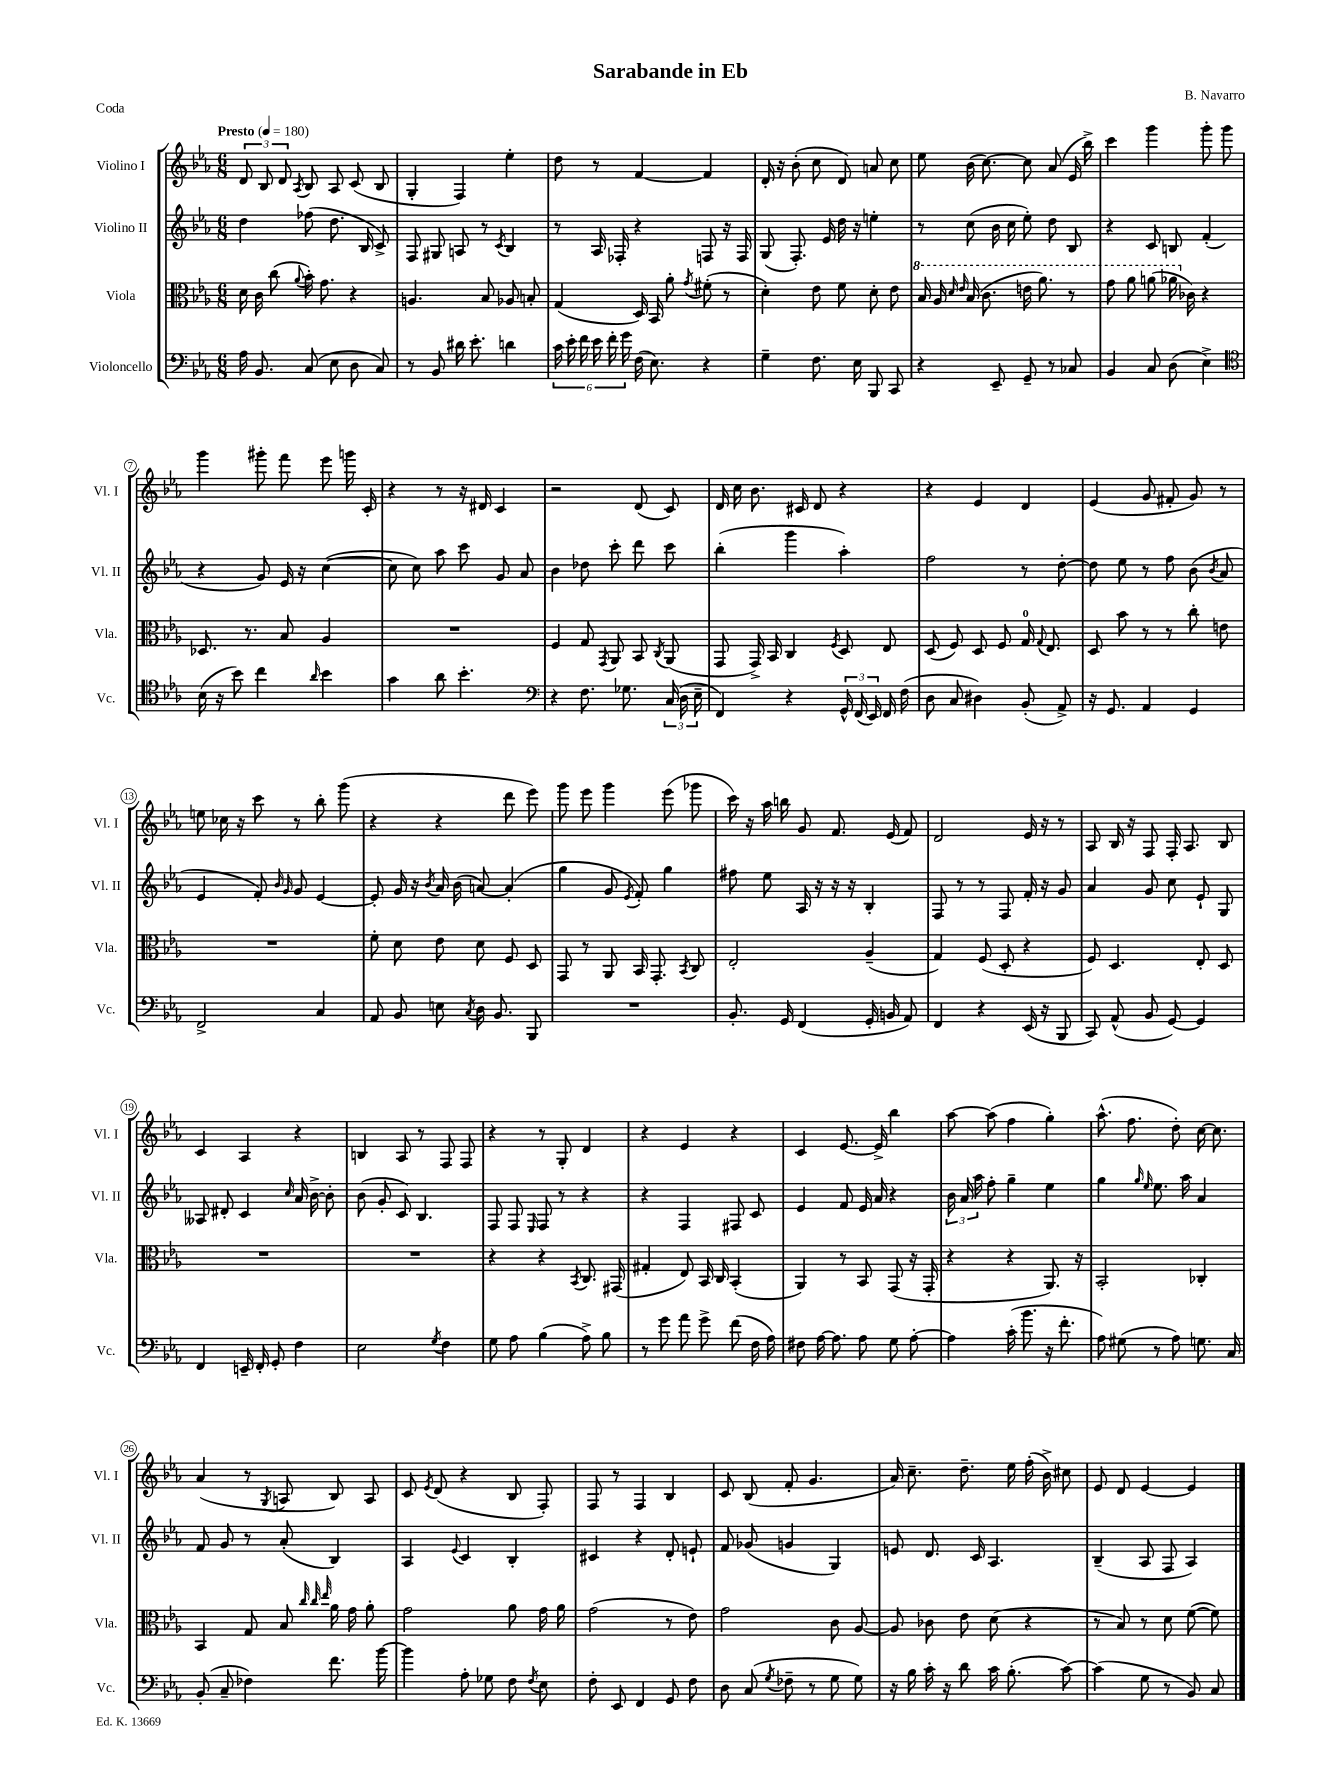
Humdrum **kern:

**kern	**kern	**kern	**kern
*part4	*part3	*part2	*part1
*staff4	*staff3	*staff2	*staff1
*I"Violoncello	*I"Viola	*I"Violino II	*I"Violino I
*I'Vc.	*I'Vla.	*I'Vl. II	*I'Vl. I
*clefF4	*clefC3	*clefG2	*clefG2
*k[b-e-a-]	*k[b-e-a-]	*k[b-e-a-]	*k[b-e-a-]
*M6/8	*M6/8	*M6/8	*M6/8
*MM180	*MM180	*MM180	*MM180
=1	=1	=1	=1
!	!	!	!LO:TX:a:B:t=Presto
16A-\	16d\	4dd\	12d/
8.BB-/	16c\	.	.
.	.	.	12B-/
.	(8cc\	.	.
.	.	.	12d/
.	8qqa-/	.	8qA-/
(8C/	16b-'\)	(8ff-X\	8B-/
.	8.g\	.	.
8E-\	.	8.dd\	8A-/
8D\	4r	.	(8c/
.	.	16B-/	.
8C/)	.	8c^/)	8B-/
=2	=2	=2	=2
8r	4.An/	8F/	4G'/
8BB-/	.	8G#X/	.
16d#X\	.	8An/	4F/)
8.e-'\	.	.	.
.	8B-/	8r	.
.	.	8qc/	.
4dn\	8A-X/	4B-/	4ee-'\
.	8Bn'/	.	.
=3	=3	=3	=3
24c\	(4G/	8r	8dd\
24e-'\	.	.	.
24f\	.	.	.
24e-\	.	16A-/	8r
24f'\	.	.	.
.	.	16F-X'/	.
24g\	.	.	.
(16F\	16D/)	4r	[4f/
8.E-\)	16BB-/	.	.
.	8a-'\	.	.
.	8qg/	.	.
4r	(8f#X'\	8Fn/	4f/]
.	8r	16r	.
.	.	16F/	.
=4	=4	=4	=4
4G~\	4d'\)	(8G/	16d'/
.	.	.	16r
.	.	8.F'/)	(8b-'\
8.F\	8e-\	.	8cc\
.	.	16e-/	.
.	8f\	16dd\	8d/)
16E-\	.	16r	.
8BBB-/	8d'\	4een'\	8an/
8CC/	8e-\	.	8cc\
=5	=5	=5	=5
*	*8va	*	*
4r	16b-/	8r	8ee-\
.	16a-/	.	.
.	16qqdd/	.	.
.	16qqee-/	.	.
.	(16b-/	(8cc\	(16b-\
.	8.cc\	.	[8.cc\)
8EE-~/	.	16b-\	.
.	.	16cc\	.
8GG~/	16een\	8ee-'\)	8cc\]
.	8.aa-\)	.	.
8r	.	8dd\	(8a-/
8C-X/	8r	8B-/	16e-/
.	.	.	16bb-^\)
=6	=6	=6	=6
4BB-/	8gg\	4r	4ccc\
.	8aa-\	.	.
8C/	(8aan\	8c/	4ggg\
(8D\	16aa-X\	8Bn/	.
*	*X8va	*	*
.	16c-X\)	.	.
4E-^\)	4r	(4f'/	8ggg'\
.	.	.	8ggg\
!!LO:LB:g=z
=7	=7	=7	=7
*clefC4	*	*	*
(16B-\	8.D-X/	4r	4ggg\
16r	.	.	.
8b-\)	.	.	.
.	8.r	.	.
4cc\	.	8g/)	8ggg#X'\
.	8B-/	16e-/	8fff\
.	.	16r	.
16qqa-/	.	.	.
4b-\	4A-/	([4cc\	8eee-\
.	.	.	16gggn\
.	.	.	16c'/
=8	=8	=8	=8
4g\	2.r	8cc\]	4r
.	.	8cc\)	.
8a-\	.	8aa-\	8r
4.b-'\	.	8ccc\	16r
.	.	.	16d#X/
.	.	8g/	4c/
.	.	8a-/	.
=9	=9	=9	=9
*clefF4	*	*	*
4r	4F/	4b-\	2r
8.F\	8G/	8dd-X\	.
.	8qGG/	.	.
.	8AA-/	8ccc'\	.
8.G-X\	.	.	.
.	8BB-/	8ddd\	(8d/
.	8qC/	.	.
(24C/	(8AA-/	8ccc\	8c/)
24D\	.	.	.
24E-~\	.	.	.
=10	=10	=10	=10
4FF/)	8GG/	(4bb-'\	16d/
.	.	.	16cc\
.	16GG^/)	.	8.b-\
.	16BB-/	.	.
4r	4C/	4ggg\	.
.	.	.	16c#X/
.	.	.	8d/
.	8qF/	.	.
24GG^^/	8D/	4aa-'\)	4r
(24FF/	.	.	.
24EE-/)	.	.	.
16FF/	8E-/	.	.
(16F\	.	.	.
=11	=11	=11	=11
8D\	(8D/	2ff\	4r
8C/	8F/)	.	.
4D#X\)	8D/	.	4e-/
.	8F/	.	.
(8BB-'/	16G/	8r	4d/
.	8qqG/	.	.
.	8.E-/	.	.
8AA-^/)	.	[8dd'\	.
=12	=12	=12	=12
16r	8D/	8dd\]	(4e-/
8.GG/	.	.	.
.	8b-\	8ee-\	.
4AA-/	8r	8r	8g/
.	8r	8ff\	8f#X'/
4GG/	8cc'\	(8b-\	8g/)
.	.	8qb-/	.
.	8en\	8a-/	8r
!!LO:LB:g=z
=13	=13	=13	=13
2FF^/	2.r	4e-/	8een\
.	.	.	16cc-X\
.	.	.	16r
.	.	8f'/)	8ccc\
.	.	16qqb-/	.
.	.	16qqg/	.
.	.	8g/	8r
4C/	.	[4e-/	8bb-'\
.	.	.	(8ggg\
=14	=14	=14	=14
8AA-/	8f'\	8e-'/]	4r
8BB-/	8d\	16g/	.
.	.	16r	.
.	.	8qb-/	.
8En\	8e-\	16a-/	4r
.	.	(16b-\	.
8qC/	.	.	.
16D\	8d\	[8an/)	.
8.BB-/	.	.	.
.	8F/	(4a'/]	8ddd\
8BBB-/	8D/	.	8eee-\)
=15	=15	=15	=15
2.r	8GG/	4gg\	8ggg\
.	8r	.	8eee-\
.	8AA-/	8g/	4ggg\
.	.	8qe-/	.
.	16BB-/	8f'/)	.
.	8.GG'/	.	.
.	.	4gg\	(8eee-\
.	8qBB-/	.	.
.	8C/	.	8ggg-X\
=16	=16	=16	=16
8.BB-'/	2E-'/	8ff#X\	16ccc\)
.	.	.	16r
.	.	8ee-\	16aa-\
16GG/	.	.	16bbn\
(4FF/	.	16A-/	8g/
.	.	16r	.
.	.	16r	8.f/
.	.	16r	.
16GG'/	(4A-~/	4B-'/	.
16BBn/	.	.	(16e-/
8AA-/)	.	.	8f/)
=17	=17	=17	=17
4FF/	4G/)	8F/	2d/
.	.	8r	.
4r	(8F/	8r	.
.	8D'/	8F/	.
(16EE-/	4r	16f'/	16e-/
16r	.	16r	16r
8BBB-/	.	8g/	8r
=18	=18	=18	=18
8CC/)	8F/)	4a-/	8A-/
(8AA-^^/	4.D/	.	16B-/
.	.	.	16r
8BB-/	.	8g/	8F/
[8GG/)	.	8cc\	16F'/
.	.	.	8.A-/
4GG/]	8E-'/	8e-`/	.
.	8D/	8G/	8B-/
!!LO:LB:g=z
=19	=19	=19	=19
4FF/	2.r	8A--X/	4c/
.	.	8d#X'/	.
16EEn~/	.	4c/	4A-/
16FF'/	.	.	.
8GG'/	.	.	.
.	.	16qqcc/	.
4F\	.	16a-/	4r
.	.	[16b-^\	.
.	.	8b-'\]	.
=20	=20	=20	=20
2E-\	2.r	(8b-\	4Bn/
.	.	8g'/	.
.	.	8c/)	8A-/
.	.	4.B-/	8r
8qG/	.	.	.
4F\	.	.	8F/
.	.	.	8F/
=21	=21	=21	=21
8G\	4r	8F/	4r
8A-\	.	8F/	.
.	.	16qqE-/	.
(4B-\	4r	8F/	8r
.	.	8r	8G'/
.	8qBB-/	.	.
8A-^\)	8.C/	4r	4d/
8B-\	.	.	.
.	(16GG#X/	.	.
=22	=22	=22	=22
8r	4G#X'/	4r	4r
8g\	.	.	.
8a-\	8E-/)	4F/	4e-/
8g^\	16BB-/	.	.
.	16C/	.	.
(8f\	(4BB-'/	8F#X/	4r
16F\	.	8c/	.
16A-\)	.	.	.
=23	=23	=23	=23
8F#X\	4AA-/)	4e-/	4c/
[16A-\	.	.	.
8.A-\]	.	.	.
.	8r	8f/	[8.e-/
8A-\	8BB-/	16e-/	.
.	.	16a-/	16e-^/]
8G\	(8GG/	4r	4bb-\
[8A-'\	16r	.	.
.	16GG'/	.	.
=24	=24	=24	=24
4A-\]	4r	24b-\	[8aa-\
.	.	24a-/	.
.	.	24aa-\	.
.	.	8ff'\	(8aa-\]
(16c'\	4r	4gg~\	4ff\
8.b-\	.	.	.
16r	8.AA-/)	4ee-\	4gg'\)
8.f'\	.	.	.
.	16r	.	.
=25	=25	=25	=25
8A-\)	2BB-'/	4gg\	(8.aa-^^\
(8G#X\	.	.	.
.	.	.	8.ff\
.	.	16qqgg/	.
.	.	16qqee-/	.
8r	.	8.ee-\	.
8A-\)	.	.	8dd'\)
.	.	16aa-\	.
8.Gn\	4C-X'/	4a-/	[16cc\
.	.	.	8.cc\]
16C/	.	.	.
!!LO:LB:g=z
=26	=26	=26	=26
(8BB-'/	4BB-/	8f/	(4a-/
8C~/	.	8g/	.
4F-X\)	8G/	8r	8r
.	.	.	8qG/
.	8B-/	(8a-'/	8An/
.	32qqcc/	.	.
.	32qqcc/	.	.
.	32qqee-/	.	.
8.f\	16a-\	4B-/)	8B-/)
.	16g\	.	.
.	8a-'\	.	8A/
[16b-\	.	.	.
=27	=27	=27	=27
4b-\]	2g\	4A-/	8c/
.	.	.	8qe-/
.	.	.	(8d/
.	.	8qqe-/	.
8A-'\	.	4c/	4r
8G-X\	.	.	.
8F\	8a-\	4B-'/	8B-/
8qF/	.	.	.
8E-\	16g\	.	8F'/)
.	16a-\	.	.
=28	=28	=28	=28
8F'\	(2g\	4c#X/	8F/
8EE-/	.	.	8r
4FF/	.	4r	4F/
8GG/	8r	8d'/	4B-/
8F\	8e-\)	8en`/	.
=29	=29	=29	=29
8D\	2g\	8f/	8c/
(8C/	.	(8g-X/	(8B-/
8qG/	.	.	.
8F-X~\	.	4gn/	8f'/
8r	.	.	4.g/
8G\	8c\	4G/)	.
8G\)	[8A-/	.	.
=30	=30	=30	=30
16r	8A-/]	8en/	16a-/)
16B-\	.	.	8.cc~\
16c'\	8c-X\	8.d/	.
16r	.	.	.
8d\	8e-\	.	8.dd~\
.	.	16c/	.
16c\	(8d\	4.A-/	.
(8.B-'\	.	.	16ee-\
.	4r	.	(16ff'\
.	.	.	16b-^\)
[8c\)	.	.	8cc#X\
=31	=31	=31	=31
(4c\]	8r	(4B-~/	8e-/
.	8B-/)	.	8d/
8G\	8r	8A-/	[4e-/
8r	8d\	8F/	.
8BB-/)	([8f\	4A-/)	4e-/]
8C/	8f\])	.	.
==	==	==	==
*-	*-	*-	*-
